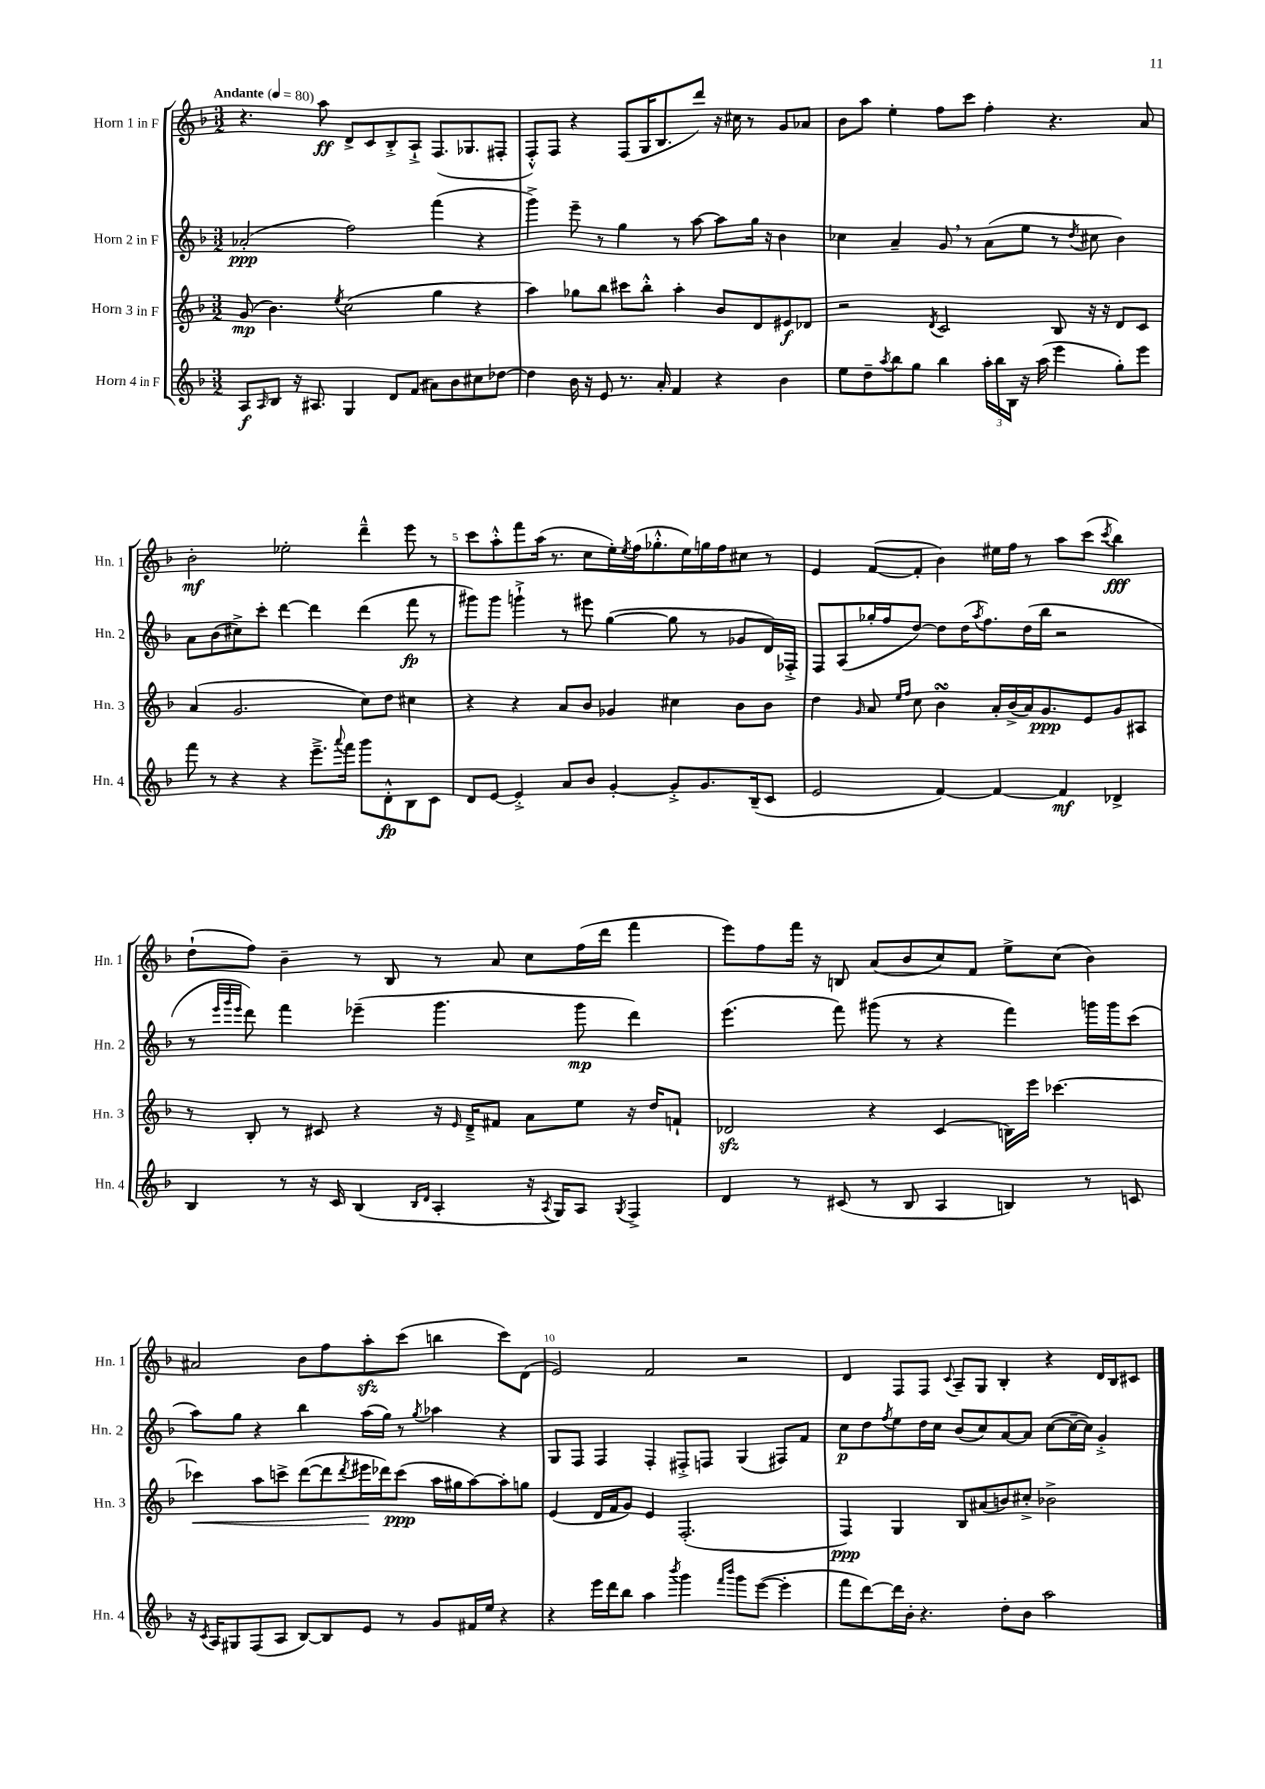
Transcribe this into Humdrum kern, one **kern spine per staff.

**kern	**kern	**kern	**kern
*staff4	*staff3	*staff2	*staff1
*clefG2	*clefG2	*clefG2	*clefG2
*k[b-]	*k[b-]	*k[b-]	*k[b-]
*M3/2	*M3/2	*M3/2	*M3/2
*MM80	*MM80	*MM80	*MM80
8A/L	(8g/	(2a-'/	4.r
16qqA/	.	.	.
8B-/J	4.b-\)	.	.
16r	.	.	.
8.A#/	.	.	.
.	.	.	8aa\
.	8qee/	.	.
4G/	(2cc\	2ff\)	8d^/L
.	.	.	8c/
8d/L	.	.	8B-'^/
(8f/J	.	.	8A`^/J
8a#\L)	4gg\	(4fff\	(8.F/L
8b-\	.	.	.
.	.	.	8.G-/
8cc#\	4r	4r	.
[8dd-\J	.	.	8F#'/J
=	=	=	=
4dd-\]	4aa\)	4ggg^\)	8F'^^/L)
.	.	.	8F/J
16b-\	8gg-\L	8eee~\	4r
16r	.	.	.
8e/	8bb-\J	8r	.
8.r	8ccc#\L	4gg\	(8F/L
.	8bb-'^^\J	.	16G/K
16a'/	.	.	8.B-/
4f/	4aa'\	8r	.
.	.	[8aa\	8ddd/J)
4r	8b-/L	8aa\]L	16r
.	.	.	16cc#\
.	8d/	16gg\Jk	8r
.	.	16r	.
4b-\	8e#/	4b-\	8g/L
.	8d-/J	.	8a-/J
=	=	=	=
8ee\L	2r	4cc-\	8b-\L
8dd~\	.	.	8aa\J
8qaa/	.	.	.
8bb-\	.	4a~/	4ee'\
8gg\J	.	.	.
.	8qd/	.	.
4bb-\	2c/	8g/	8ff\L
.	.	8r	8ccc\J
24aa'\LL	.	(8a\L	4ff'\
24bb-\	.	.	.
24B-\JJ	.	.	.
16r	.	8ee\J	.
(16aa\	.	.	.
4eee\	8B-/	8r	4.r
.	.	8qdd/	.
.	16r	8cc#\	.
.	16r	.	.
8gg'\L)	8d/L	4b-\)	.
8eee\J	8c/J	.	8a/
=	=	=	=
8fff\	(4a/	8a\L	2b-'\
8r	.	(8b-\	.
4r	2.g/	8cc#^\)	.
.	.	8ccc'\J	.
4r	.	[4ddd\	2ee-'\
8.eee~^\L	.	4ddd\]	.
8qqaaa/	.	.	.
16fff\Jk	.	.	.
8ggg\L	8cc\L)	(4ddd\	4ddd~^^\
8d'^^\	8dd\J	.	.
8B-\	4cc#\	8fff\	8eee\
8c\J	.	8r	8r
=	=	=	=
8d/L	4r	8ggg#\L)	8ccc\L
[8e/J	.	8ggg#\J	8aa'^^\
4e'^/]	4r	4ggg`^\	8fff\
.	.	.	(16aa\Jk
.	.	.	8.r
8a/L	8a/L	8r	.
8b-/J	8b-/J	8eee#\	8cc\L
[4g'/	4g-/	([4gg\	16ee'\L)
.	.	.	8qee/
.	.	.	(16ff\J
.	.	.	8.gg-'^^\
8g'^/]L	4cc#\	8gg\]	.
.	.	.	16ee\L)
8.g/	.	8r	16gg\
.	.	.	16ff\J
.	8b-\L	8g-/L	8cc#\J
(16B-~/k	.	.	.
8c/J	8b-\J	16d/L)	8r
.	.	16F-'^/JJ	.
=	=	=	=
2e/	4dd\	8F/L	4e/
.	.	(8A/	.
.	16qqg/	.	.
.	8a/	16gg-'/L	([8f/L
.	.	16ff/J	.
.	16qqee/LL	.	.
.	16qqff/JJ	.	.
.	8cc\	[8dd/J)	8f'/]J
[4f/)	4b-\	8dd\]L	4b-\)
.	.	(16dd\K	.
.	.	8qaa/	.
.	.	8.ff\)	.
4f/_	16a'/LL	.	16ee#\LL
.	(16b-^/	.	16ff\JJ
.	16a/J)	(16dd\L	8r
.	8.g/	16bb-\JJ	.
4f/]	.	2r	8aa\L
.	8e/	.	(8ccc\J
.	.	.	8qccc/
4d-^/	8g/	.	4bb-\)
.	8A#/J	.	.
=	=	=	=
4B-/	8r	8r	(8dd`\L
.	.	32qqeee/LLL	.
.	.	32qqggg/	.
.	.	32qqeee/JJJ	.
.	8B-'/	8ddd\)	8ff\J)
8r	8r	4fff\	4b-~\
16r	8c#/	.	.
16c/	.	.	.
(4B-/	4r	(4eee-~\	8r
.	.	.	8B-/
16qqB-/LL	.	.	.
16qqd/JJ	.	.	.
4A'/	16r	4.ggg\	8r
.	16qqe/	.	.
.	16d~^/LK	.	.
.	8f#/J	.	8a/
16r	8a\L	.	8cc\L
8qA/	.	.	.
16G/LK)	.	.	.
8A/J	8ee\J	8ggg\	(16ff\L
.	.	.	16ddd\JJ
8qG/	.	.	.
4F^/	16r	4ddd\)	4fff\
.	16dd/LK	.	.
.	8f`/J	.	.
=	=	=	=
4d/	2d-/	(4.eee\	8eee\L)
.	.	.	8ff\
8r	.	.	16fff\Jk
.	.	.	16r
(8c#/	.	8fff\)	8B/
8r	4r	(8ggg#\	(8a/L
8B-/	.	8r	8b-/
4A/	(4c/	4r	8cc/)
.	.	.	8f/J
4B/)	16B\LL)	4fff\)	8ee^\L
.	16eee\JJ	.	.
.	[4.ccc-\	.	(8cc\J
8r	.	16ggg\LL	4b-\)
.	.	16ggg\J	.
8c/	.	(8ccc\J	.
=	=	=	=
16r	4ccc-\]	8aa\L)	2a#/
8qc/	.	.	.
16A/LK	.	.	.
8G#/	.	8gg\J	.
(8F/	8aa\L	4r	.
8A/J	8ccc^\J	.	.
[8B-/L)	([8ddd\L	4bb-\	8b-\L
8B-/]	8ddd\]	.	8ff\
.	8qddd/	.	.
8e/J	16eee#\L	(16aa\LL	8aa'\
.	16ddd-\J)	16gg\JJ)	.
8r	(8ccc\J	8r	(8ccc\J
.	.	8qgg/	.
8g/L	16aa\LL	4aa-\	4bb\
.	16gg#\J	.	.
16f#/L	[8aa\)	.	.
16ee/JJ	.	.	.
4r	8aa'\]	4r	8ccc\L)
.	8gg\J	.	(8d\J
=	=	=	=
4r	(4e/	8G/L	2e/)
.	.	8F/J	.
16eee\LL	16d/LL	4F/	.
16ddd\J	16f/J	.	.
8bb-\J	8g/J)	.	.
4aa\	4e/	4F'/	2f/
8qbbb-/	.	.	.
4ggg\	(2.F'/	8F#'^/L	.
.	.	8F/J	.
16qqfff/LL	.	.	.
16qqbbb-/JJ	.	.	.
8ggg\L	.	(4G/	2r
([8eee\J	.	.	.
4eee'\]	.	8F#/L)	.
.	.	8f/J	.
=	=	=	=
8fff\L	4F/)	8cc\L	4d/
[8ddd\)	.	8dd\	.
.	.	8qff/	.
16ddd\]L	4G/	8ee\	8F/L
16b-'\JJ	.	.	.
4.r	.	16dd\L	8F/J
.	.	16cc\JJ	.
.	.	.	8qqc/
.	8B-/L	(8b-/L	8A~/L
.	(8a#/	8cc/)	8G/J
8dd'\L	8b/)	[8a/	4B-'/
8b-\J	8cc#'^/J	8a/]J	.
2aa\	2b-^\	([8cc\L	4r
.	.	16cc~\_L	.
.	.	16cc\]JJ)	.
.	.	4g'^/	16d/LL
.	.	.	16B-/J
.	.	.	8c#/J
==	==	==	==
*-	*-	*-	*-
